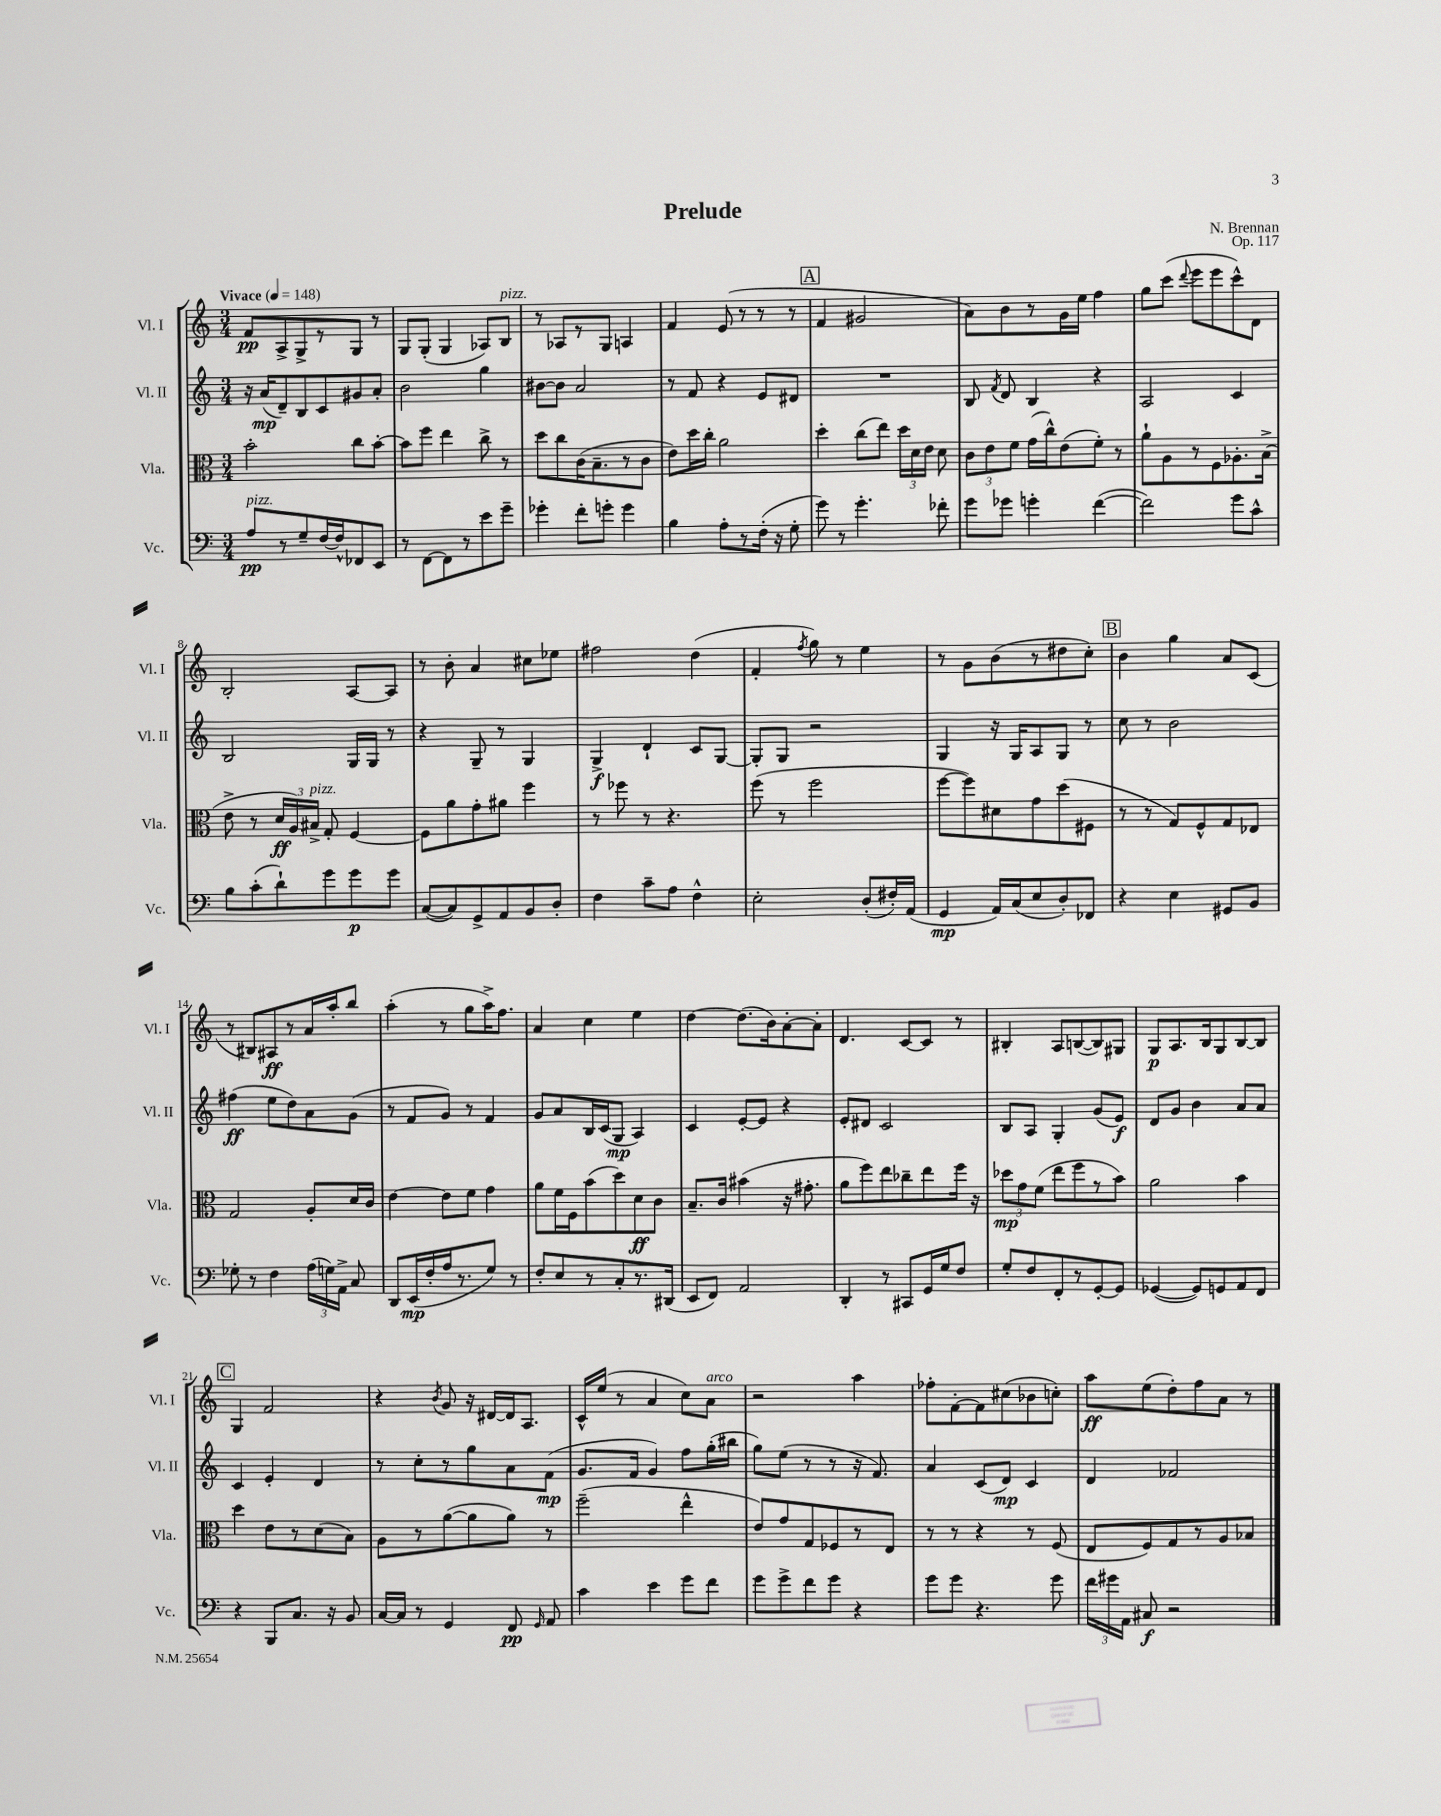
\header { title = "Prelude" composer = "N. Brennan" opus = "Op. 117" }
<<
\new StaffGroup <<
\new Staff = "s0" \with { instrumentName = "Vl. I" shortInstrumentName = "Vl. I" } {
    \clef treble \key c \major \numericTimeSignature \time 3/4 \tempo "Vivace" 4 = 148
    \autoBeamOff f'8[\pp a8-> g8-> r8 g8] r8 |
    g8[ g8]-.( g4 aes8[) b8]^\markup { \italic "pizz." } |
    r8 aes8[ r8 g8] a4 |
    f'4 e'8( r8 r8 r8 |
    \mark \markup { \box "A" } f'4 gis'2 |
    a'8[) b'8 r8 g'16 e''16] f''4 |
    g''8[ c'''8]( \appoggiatura { d'''8 } e'''8[ e'''8 c'''8-^) d'8] |
    b2-. a8[~ a8] |
    r8 b'8-. a'4 cis''8[ ees''8] |
    fis''2 d''4( |
    f'4-. \acciaccatura { f''8 } g''8) r8 e''4 |
    r8 g'8[ b'8( r8 dis''8 c''8]-.) |
    \mark \markup { \box "B" } b'4 g''4 a'8[ c'8]( |
    r8 bis8[) ais8\ff r8 a'16 a''16-. b''8] |
    a''4-.( r8 g''8[ a''16->) f''8.] |
    a'4 c''4 e''4 |
    d''4~ d''8.[( b'16) a'8~-. a'8]-. |
    d'4. c'8[~ c'8] r8 |
    bis4-. a8[ b8~( b8) gis8] |
    g8[\p a8. b16 g8 b8~ b8] |
    \mark \markup { \box "C" } g4 f'2 |
    r4 \acciaccatura { b'8 } g'8 r16 dis'16[~ dis'16 a8.] |
    c'16[-^ e''16]( r8 a'4 c''8[) a'8]^\markup { \italic "arco" } |
    r2 a''4 |
    fes''8[-. f'8~-. f'8 cis''8( bes'8 c''8]-.) |
    a''8[\ff e''8( d''8-.) f''8 a'8] r8 \bar "|." |
}
\new Staff = "s1" \with { instrumentName = "Vl. II" shortInstrumentName = "Vl. II" } {
    \clef treble \key c \major \numericTimeSignature \time 3/4
    \autoBeamOff r16 a'16[\mp( d'8--) b8 c'8 gis'8 a'8]-. |
    b'2 g''4 |
    bis'8[~ bis'8] a'2 |
    r8 f'8 r4 e'8[ dis'8] |
    \mark \markup { \box "A" } R2. |
    b8 \acciaccatura { f'8 } d'8 b4 r4 |
    a2 c'4 |
    b2 g16[ g16] r8 |
    r4 g8-- r8 g4 |
    g4->\f d'4-! c'8[ g8]~ |
    g8[-. g8] r2 |
    g4 r16 g16[ a8 g8] r8 |
    \mark \markup { \box "B" } c''8 r8 b'2 |
    fis''4\ff( e''8[ d''8) a'8 g'8]( |
    r8 f'8[ g'8]) r8 f'4 |
    g'8[ a'8 b16 c'16( g8]\mp a4) |
    c'4 e'8[~-. e'8] r4 |
    e'8[-. dis'8] c'2 |
    b8[ a8] g4-. g'8[( e'8]\f) |
    d'8[ g'8] b'4 a'8[ a'8] |
    \mark \markup { \box "C" } c'4 e'4-. d'4 |
    r8 c''8[-. r8 g''8 a'8 f'8]\mp( |
    g'8.[ f'16] g'4) f''8[ g''16-.( bis''16] |
    g''8[) e''8]( r8 r8 r16 f'8.) |
    a'4 c'8[( d'8]\mp) c'4 |
    d'4 fes'2 \bar "|." |
}
\new Staff = "s2" \with { instrumentName = "Vla." shortInstrumentName = "Vla." } {
    \clef alto \key c \major \numericTimeSignature \time 3/4
    \autoBeamOff b'2-. c''8[ b'8]~-. |
    b'8[ f''8] e''4 c''8-> r8 |
    d''8[ c''8 c'16( b8.-- r8 c'8] |
    e'8[) d''16 c''16]-. a'2 |
    \mark \markup { \box "A" } d''4-. c''8[( e''8]) \tuplet 3/2 { d''16[ d'16 e'16] } d'8 |
    \tuplet 3/2 { c'8[ e'8 f'8] } g'16[( c''16-^) e'8( f'8]-.) r8 |
    a'8[-! a8 r8 f8 aes8.-. b16]->( |
    e'8-> r8 \tuplet 3/2 { d'16[\ff a16) bis16]->^\markup { \italic "pizz." } } g8-. f4~ |
    f8[ a'8 g'8-. ais'8] f''4 |
    r8 fes''8 r8 r4. |
    f''8( r8 f''2 |
    f''8[~ f''8) dis'8 g'8 d''8( fis8] |
    \mark \markup { \box "B" } r8 r8 g8[) f8-^ g8 ees8] |
    g2 a8[-. d'16 c'16] |
    e'4~ e'8[ f'8] g'4 |
    a'8[ f'16 f16 b'8( d''8) d'8\ff c'8] |
    b8.[-- c'16] bis'4( r16 gis'8.-. |
    a'8[ f''8) e''8 ces''8-- e''8 f''16] r16 |
    \tuplet 3/2 { des''8[\mp g'8 f'8]( } e''8[ f''8 r8 b'8]) |
    a'2 b'4 |
    \mark \markup { \box "C" } d''4 e'8[ r8 d'8( b8]) |
    a8[ r8 a'8~( a'8 a'8]) r8 |
    f''2--( e''4-^ |
    e'8[) g'8 g8 fes8 r8 e8] |
    r8 r8 r4 r8 f8( |
    e8[ f8) g8 r8 a8 bes8] \bar "|." |
}
\new Staff = "s3" \with { instrumentName = "Vc." shortInstrumentName = "Vc." } {
    \clef bass \key c \major \numericTimeSignature \time 3/4
    \autoBeamOff a8[\pp^\markup { \italic "pizz." } r8 g8-- f16~ f16-^ fes,8 e,8] |
    r8 f,8[~ f,8 r8 e'8 g'8]-- |
    ges'4-. f'8[-. g'8]-. g'4 |
    b4 a8[-. r8 f16]-.( r16 g8-. |
    \mark \markup { \box "A" } g'8) r8 g'4.-. fes'8-. |
    g'8[ ges'8] g'4-. f'4~( |
    f'2) g'8[ c'8]-^ |
    b8[ c'8-.( d'8-!) g'8 g'8\p g'8] |
    c8[~( c8) g,8-> a,8 b,8 d8]-. |
    f4 c'8[-- a8] f4-^ |
    e2-. d8[-.( fis16-.) a,16]( |
    g,4\mp a,16[) c16( e8 d8-.) fes,8] |
    \mark \markup { \box "B" } r4 e4 gis,8[ b,8] |
    ges8-. r8 f4 \tuplet 3/2 { a16[( g16) a,16]-> } c8 |
    d,8[ e,16\mp( f16-. a16 r8. g8]) r8 |
    f8[-. e8 r8 c8-. r8. dis,16]( |
    e,8[ f,8]) a,2 |
    d,4-. r8 cis,8[ g,16 g16 f8] |
    g8[-. f8 f,8-. r8 g,8~-. g,8] |
    ges,4~( ges,8[) g,8 a,8 f,8] |
    \mark \markup { \box "C" } r4 b,,8[ c8.] r16 b,8 |
    c16[~ c16] r8 g,4 f,8\pp \grace { g,16 } a,8 |
    c'4 e'4 g'8[ f'8] |
    g'8[ g'8-> f'8 g'8] r4 |
    g'8[ g'8] r4. g'8 |
    \tuplet 3/2 { f'16[ gis'16 a,16] } cis8\f r2 \bar "|." |
}
>>
>>
